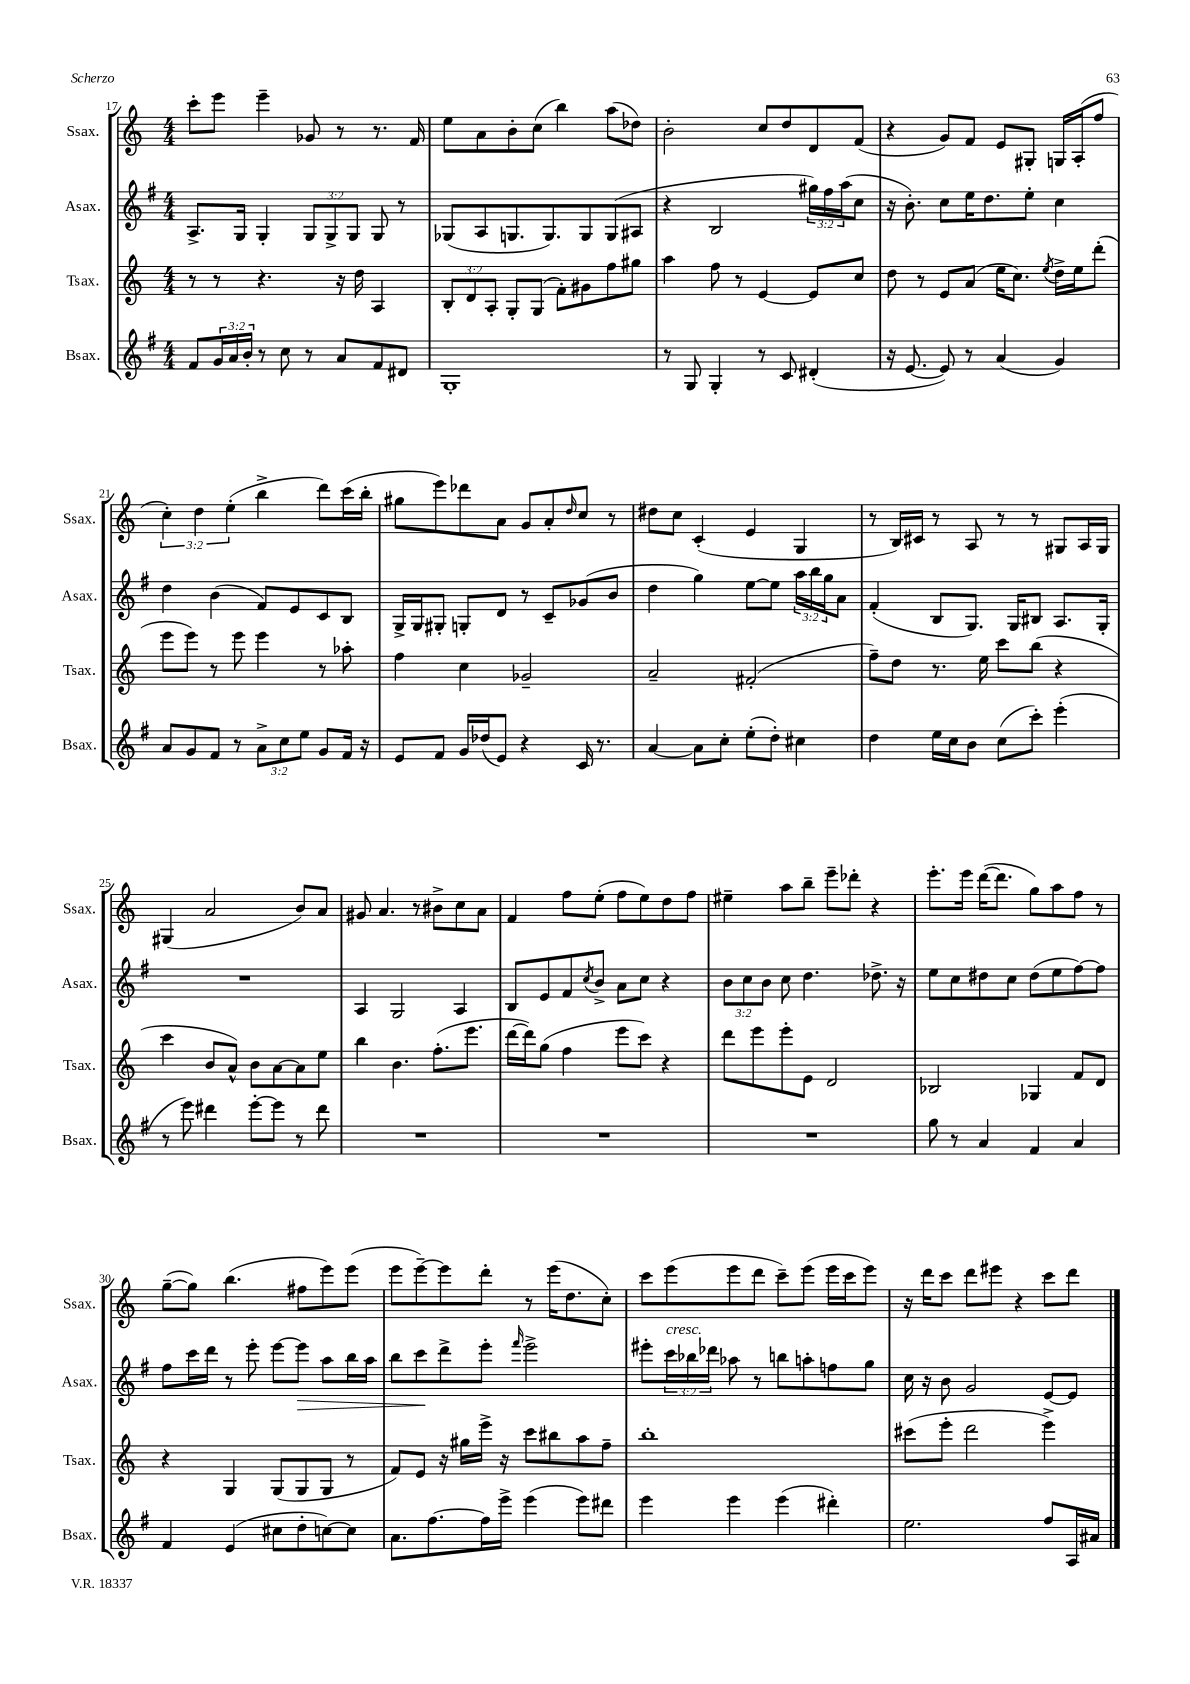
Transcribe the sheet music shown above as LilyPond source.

<<
\new StaffGroup <<
\new Staff = "s0" \with { instrumentName = "Ssax." shortInstrumentName = "Ssax." } {
    \clef treble \key c \major \numericTimeSignature \time 4/4 \override Staff.TupletNumber.text = #tuplet-number::calc-fraction-text
    c'''8-. e'''8 e'''4-- ges'8 r8 r8. f'16 |
    e''8 a'8 b'8-. c''8( b''4) a''8( des''8) |
    b'2-. c''8 d''8 d'8 f'8( |
    r4 g'8) f'8 e'8 gis8-. g16 a16-.( f''8 |
    \tuplet 3/2 { c''4-.) d''4 e''4-.( } b''4-> d'''8) c'''16( b''16-. |
    gis''8 e'''8) des'''8 a'8 g'8 a'8-. \grace { d''16 } c''8 r8 |
    dis''8 c''8 c'4-.( e'4 g4 |
    r8 b16) cis'16 r8 a8 r8 r8 gis8 a16 gis16 |
    gis4( a'2 b'8) a'8 |
    gis'8 a'4. r8 bis'8-> c''8 a'8 |
    f'4 f''8 e''8-.( f''8 e''8) d''8 f''8 |
    eis''4-- a''8 b''8-- e'''8-- des'''8-. r4 |
    e'''8.-. e'''16 d'''16~( d'''8. g''8) a''8 f''8 r8 |
    g''8~--( g''8) b''4.( fis''8 e'''8) e'''8( |
    e'''8 e'''8~--) e'''8 d'''8-. r8 e'''16( d''8. c''8-.) |
    c'''8 e'''8( e'''8 d'''8 c'''8--) e'''8( e'''16 c'''16 e'''8) |
    r16 d'''16 c'''8 d'''8 eis'''8 r4 c'''8 d'''8 \bar "|." |
}
\new Staff = "s1" \with { instrumentName = "Asax." shortInstrumentName = "Asax." } {
    \clef treble \key g \major \numericTimeSignature \time 4/4 \override Staff.TupletNumber.text = #tuplet-number::calc-fraction-text
    a8.-> g16 g4-. \tuplet 3/2 { g8 g8-> g8 } g8 r8 |
    ges8( a8 g8. g8.) g8 g8( ais8 |
    r4 b2 \tuplet 3/2 { gis''16) fis''16 a''16( } c''8 |
    r16 b'8.-.) c''8 e''16 d''8. e''8-. c''4 |
    d''4 b'4( fis'8) e'8 c'8 b8 |
    g16-> g16 gis8-. g8-. d'8 r8 c'8-- ges'8( b'8 |
    d''4 g''4) e''8~ e''8 \tuplet 3/2 { a''16 b''16 g''16 } a'8 |
    fis'4-.( b8 g8.) g16 bis8 a8. g16-. |
    R1 |
    a4 g2 a4 |
    b8 e'8 fis'8 \acciaccatura { c''8 } b'8-> a'8 c''8 r4 |
    \tuplet 3/2 { b'8 c''8 b'8 } c''8 d''4. des''8.-> r16 |
    e''8 c''8 dis''8 c''8 dis''8( e''8 fis''8~) fis''8 |
    fis''8 c'''16 d'''16 r8 e'''8-. e'''8~ e'''8\> a''8 b''16 a''16 |
    b''8 c'''8\! d'''8-> e'''8-. \grace { fis'''16 } e'''2-> |
    eis'''8-. \tuplet 3/2 { c'''16^\markup { \italic "cresc." } bes''16 des'''16 } aes''8 r8 b''8 a''8-. f''8 g''8 |
    c''16 r16 b'8 g'2 e'8~ e'8 \bar "|." |
}
\new Staff = "s2" \with { instrumentName = "Tsax." shortInstrumentName = "Tsax." } {
    \clef treble \key c \major \numericTimeSignature \time 4/4 \override Staff.TupletNumber.text = #tuplet-number::calc-fraction-text
    r8 r8 r4. r16 d''16 a4 |
    \tuplet 3/2 { b8-. d'8 a8-. } g8-. g8( f'8-.) gis'8 f''8 gis''8 |
    a''4 f''8 r8 e'4~ e'8 c''8 |
    d''8 r8 e'8 a'8( e''16 c''8.) \acciaccatura { e''8 } d''16-> e''16 d'''8-.( |
    e'''8 e'''8) r8 e'''8 e'''4 r8 aes''8-. |
    f''4 c''4 ges'2-- |
    a'2-- fis'2-.( |
    f''8--) d''8 r8. e''16 c'''8 b''8( r4 |
    c'''4 b'8 a'8-^) b'8 a'8~ a'8 e''8 |
    b''4 b'4. f''8.-.( e'''8. |
    d'''16~ d'''16) g''8( f''4 e'''8 c'''8) r4 |
    d'''8 e'''8 e'''8-. e'8 d'2 |
    bes2 ges4 f'8 d'8 |
    r4 g4 g8( g8 g8 r8 |
    f'8) e'8 r16 gis''16 e'''16-> r16 c'''8 bis''8 a''8 f''8-- |
    b''1-. |
    cis'''8( e'''8-. d'''2 e'''4->) \bar "|." |
}
\new Staff = "s3" \with { instrumentName = "Bsax." shortInstrumentName = "Bsax." } {
    \clef treble \key g \major \numericTimeSignature \time 4/4 \override Staff.TupletNumber.text = #tuplet-number::calc-fraction-text
    fis'8 \tuplet 3/2 { g'16 a'16 b'16-. } r8 c''8 r8 a'8 fis'8 dis'8 |
    g1-. |
    r8 g8 g4-. r8 c'8 dis'4-.( |
    r16 e'8.~ e'8) r8 a'4( g'4) |
    a'8 g'8 fis'8 r8 \tuplet 3/2 { a'8-> c''8 e''8 } g'8 fis'16 r16 |
    e'8 fis'8 g'16 des''16( e'8) r4 c'16 r8. |
    a'4~ a'8 c''8-. e''8-.( d''8-.) cis''4 |
    d''4 e''16 c''16 b'8 c''8( c'''8-.) e'''4-.( |
    r8 e'''8) dis'''4 e'''8~-. e'''8 r8 dis'''8 |
    R1 |
    R1 |
    R1 |
    g''8 r8 a'4 fis'4 a'4 |
    fis'4 e'4( cis''8 d''8-. c''8~) c''8 |
    a'8. fis''8.~ fis''16 e'''16-> e'''4( e'''8) dis'''8 |
    e'''4 e'''4 e'''4( dis'''4-.) |
    e''2. fis''8 a16 ais'16 \bar "|." |
}
>>
>>
\layout { \context { \Score currentBarNumber = #17 } }
